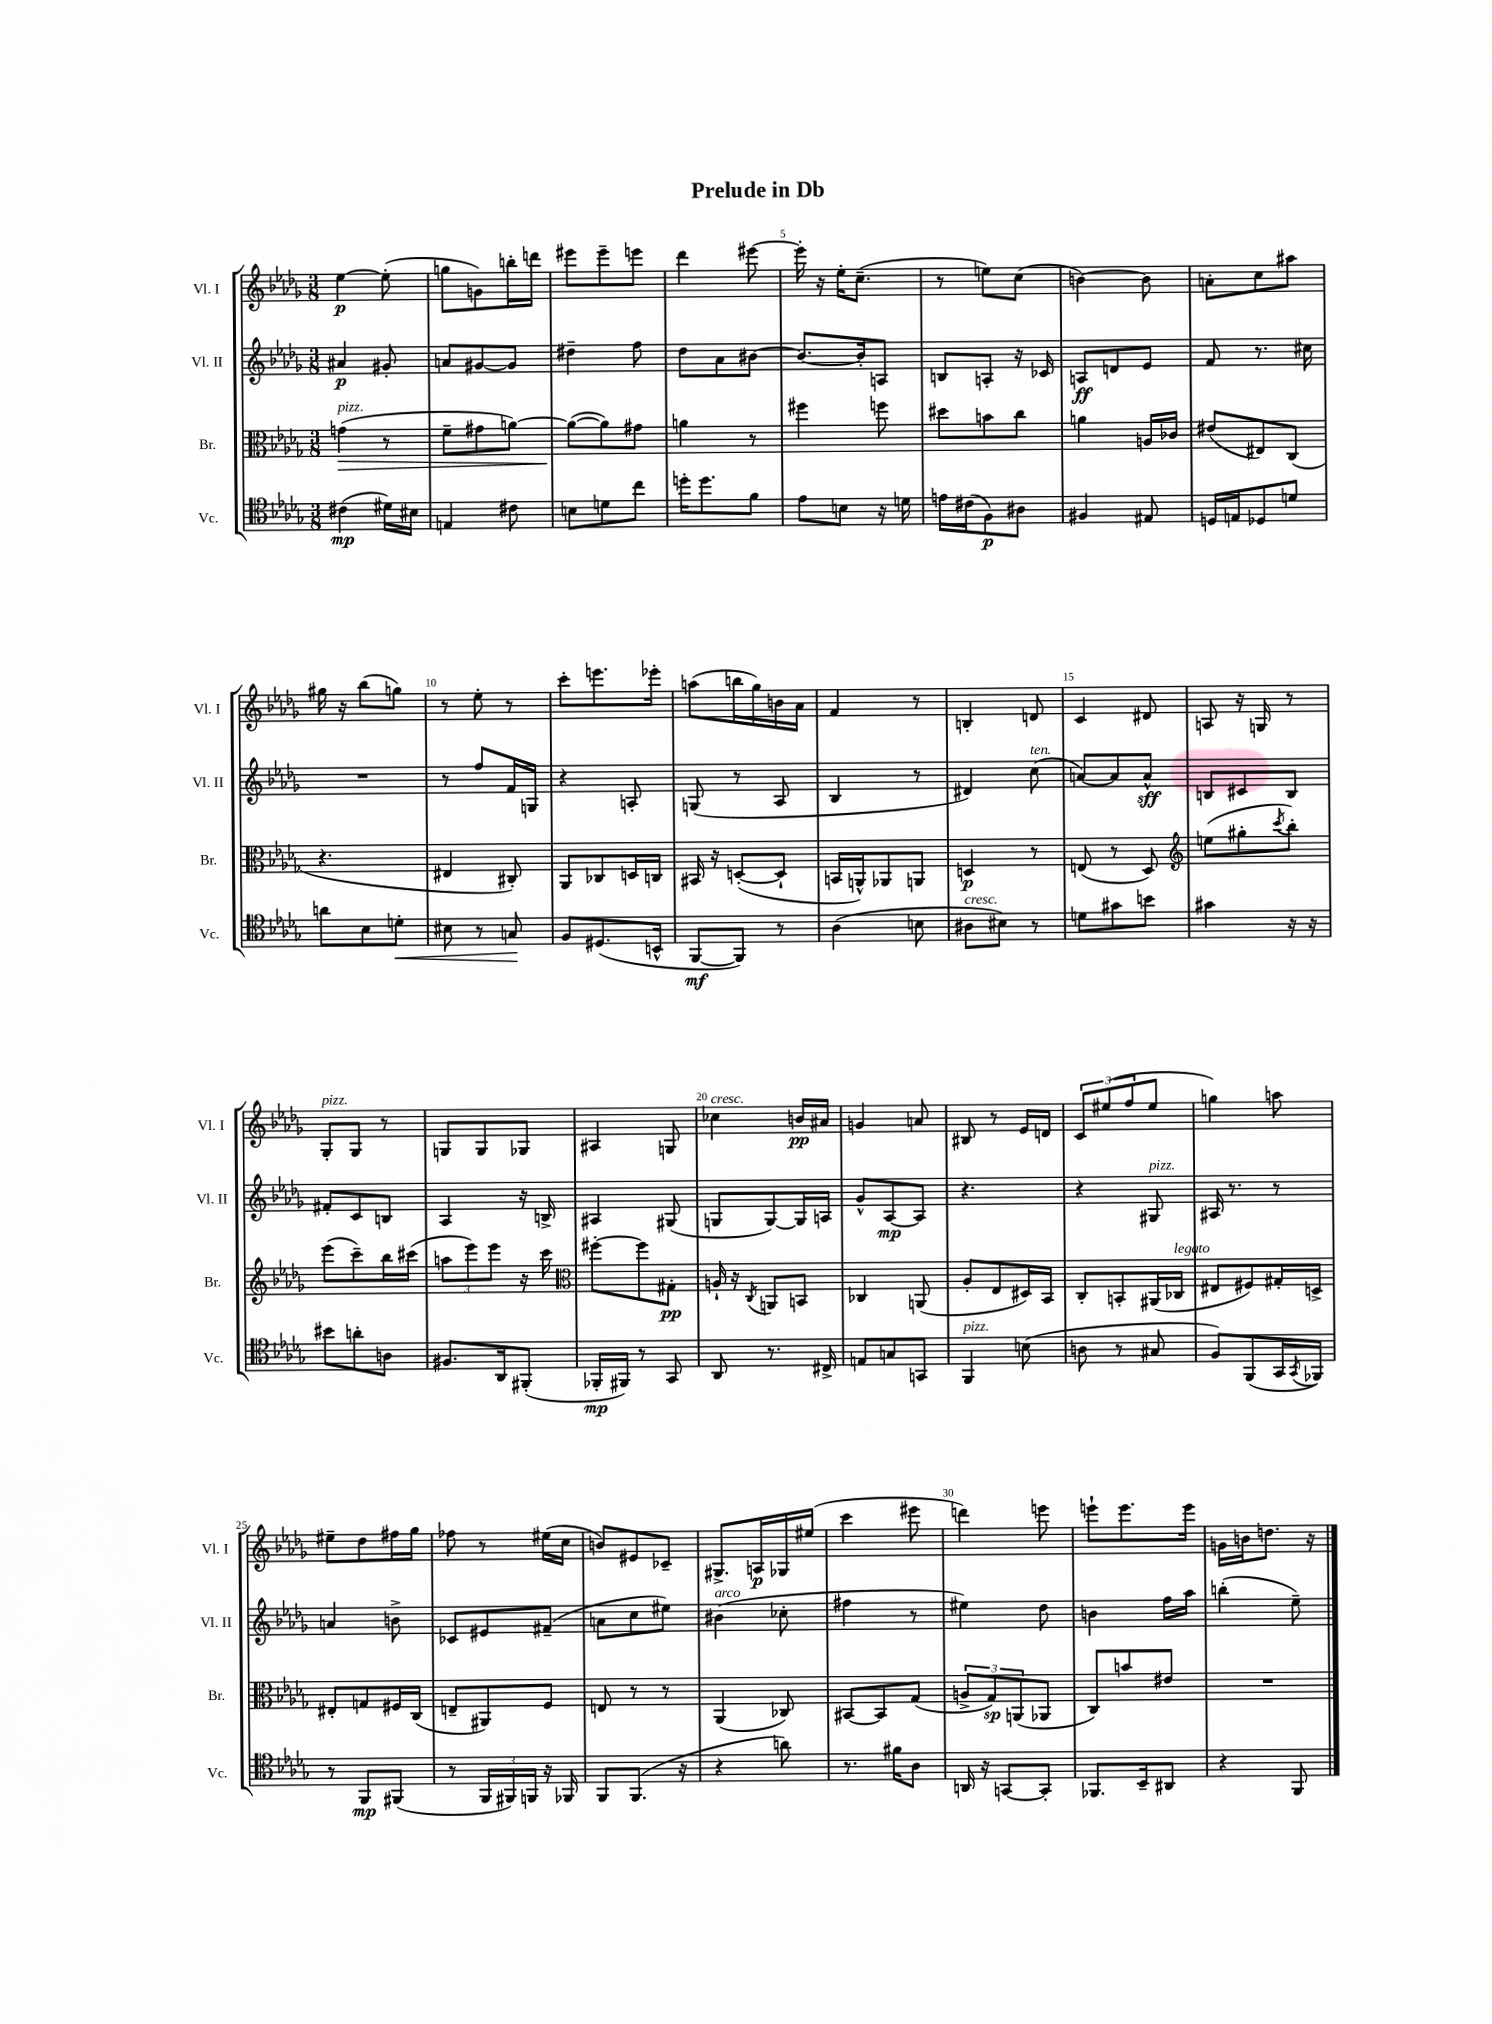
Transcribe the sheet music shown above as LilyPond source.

\header { title = "Prelude in Db" }
<<
\new StaffGroup <<
\new Staff = "s0" \with { instrumentName = "Vl. I" shortInstrumentName = "Vl. I" } {
    \clef treble \key des \major \numericTimeSignature \time 3/8
    ees''4~\p ees''8-.( |
    g''8 g'8) b''16-. d'''16 |
    eis'''8 eis'''8-- e'''8 |
    des'''4 eis'''8~ |
    eis'''16-. r16 ees''16-. c''8.--( |
    r8 e''8) c''8( |
    b'4~) b'8 |
    a'8-. c''8 ais''8 |
    gis''16 r16 bes''8( g''8) |
    r8 ees''8-. r8 |
    c'''8-. e'''8. ees'''16-. |
    a''8( b''16 ges''16) b'16 aes'16 |
    f'4 r8 |
    b4-. d'8 |
    c'4 dis'8 |
    a8 r16 g16 r8 |
    ges8-.^\markup { \italic "pizz." } ges8 r8 |
    g8 g8 ges8 |
    ais4 g8 |
    ces''4^\markup { \italic "cresc." } b'16\pp ais'16 |
    g'4 a'8 |
    bis8 r8 ees'16 d'16 |
    \tuplet 3/2 { c'8 eis''8( f''8 } eis''8 |
    g''4) a''8 |
    eis''8-- des''8 fis''16 ges''16 |
    fes''8 r8 eis''16( c''16 |
    b'8) eis'8 ces'8-- |
    gis8.-> a16\p ges16 eis''16( |
    c'''4 eis'''8 |
    d'''4) e'''8 |
    e'''8-! e'''8. e'''16 |
    g'16 b'16 d''8. r16 \bar "|." |
}
\new Staff = "s1" \with { instrumentName = "Vl. II" shortInstrumentName = "Vl. II" } {
    \clef treble \key des \major \numericTimeSignature \time 3/8
    ais'4\p gis'8-. |
    a'8 gis'8~ gis'8 |
    dis''4-- f''8 |
    des''8 aes'8 bis'8~ |
    bis'8.~ bis'16-. a8 |
    b8 a8-. r16 ces'16 |
    a8\ff d'8 ees'8 |
    f'8 r8. cis''16 |
    R4. |
    r8 f''8 f'16 g16 |
    r4 a8-. |
    g8( r8 aes8 |
    bes4 r8 |
    dis'4) c''8^\markup { \italic "ten." }( |
    a'8~) a'8 a'8-^\sff |
    b8 cis'8 b8 |
    fis'8-. c'8 b8 |
    aes4 r16 b16-> |
    ais4 gis8( |
    g8 g8~) g16 a16 |
    ges'8-^ aes8~\mp aes8 |
    r4. |
    r4 gis8^\markup { \italic "pizz." } |
    ais16 r8. r8 |
    a'4 b'8-> |
    ces'8 eis'8 fis'8--( |
    a'8 c''8 eis''8) |
    bis'4^\markup { \italic "arco" }( ces''8-. |
    fis''4 r8 |
    eis''4) des''8 |
    b'4 f''16 aes''16 |
    b''4-.( ees''8--) \bar "|." |
}
\new Staff = "s2" \with { instrumentName = "Br." shortInstrumentName = "Br." } {
    \clef alto \key des \major \numericTimeSignature \time 3/8
    g'4\>^\markup { \italic "pizz." }( r8 |
    f'8-- gis'8 a'8~) |
    a'8~\!( a'8) gis'8 |
    a'4 r8 |
    fis''4 f''8 |
    dis''8 b'8 c''8 |
    a'4 a16 ces'16 |
    eis'8( eis8) c8( |
    r4. |
    eis4 cis8-.) |
    aes,8 ces8 d16 c16 |
    bis,16 r16 d8~-.( d8-! |
    b,16 a,16-^) aes,8 a,8 |
    d4\p r8 |
    e8( r8 des8) |
    \clef treble e''8( gis''8-. \acciaccatura { c'''8 } bes''8-.) |
    ees'''8( c'''8--) bes''16 cis'''16( |
    \tuplet 3/2 { a''8 ees'''8) ees'''8 } r16 c'''16 |
    \clef alto fis''8~-. fis''8 gis8-.\pp |
    a16-! r16 \acciaccatura { c8 } a,8 b,8 |
    ces4 a,8( |
    aes8-. ees8 dis16) bes,16 |
    c8-. b,8-. ais,16( ces16^\markup { \italic "legato" } |
    eis8 fis8) gis16-. d16-> |
    eis8-. g8 fis16 c16( |
    e8-- ais,8) f8 |
    e8 r8 r8 |
    aes,4( ces8) |
    bis,8~ bis,8 ges8( |
    \tuplet 3/2 { a8-> ges8\sp) a,8( } aes,8 |
    c8) b'8 eis'8 |
    R4. \bar "|." |
}
\new Staff = "s3" \with { instrumentName = "Vc." shortInstrumentName = "Vc." } {
    \clef tenor \key des \major \numericTimeSignature \time 3/8
    cis'4\mp( dis'16) bis16 |
    e4 cis'8 |
    b8 d'8 c''8 |
    d''16-. d''8. f'8 |
    ees'8 b8 r16 d'16 |
    e'16 cis'16( f8\p) ais8 |
    fis4 eis8 |
    d16 e16 des8 d'8 |
    a'8 bes8 d'8-.\< |
    bis8 r8 g8\! |
    f8 dis8.( b,16-^ |
    f,8~\mf f,8) r8 |
    aes4( b8 |
    ais8^\markup { \italic "cresc." } bis8) r8 |
    d'8 gis'8 b'8 |
    gis'4 r16 r16 |
    bis'8 a'8-. a8 |
    fis8. aes,16 fis,8-.( |
    fes,16-.\mp fis,16) r8 ges,8 |
    aes,8 r8. cis16-> |
    e8 g8 g,8 |
    f,4^\markup { \italic "pizz." } b8( |
    a8 r8 gis8 |
    f8) f,8( ges,16 \acciaccatura { ges,8 } fes,16) |
    r8 f,8\mp fis,8( |
    r8 \tuplet 3/2 { f,16 fis,16) f,16 } r16 fes,16 |
    f,8 f,8.( r16 |
    r4 a'8) |
    r8. fis'16 aes8 |
    a,16 r16 g,8~ g,8-. |
    fes,8. bes,16-- ais,8 |
    r4 f,8 \bar "|." |
}
>>
>>
\layout { \context { \Score \override BarNumber.break-visibility = ##(#f #t #t) barNumberVisibility = #(every-nth-bar-number-visible 5) } }
